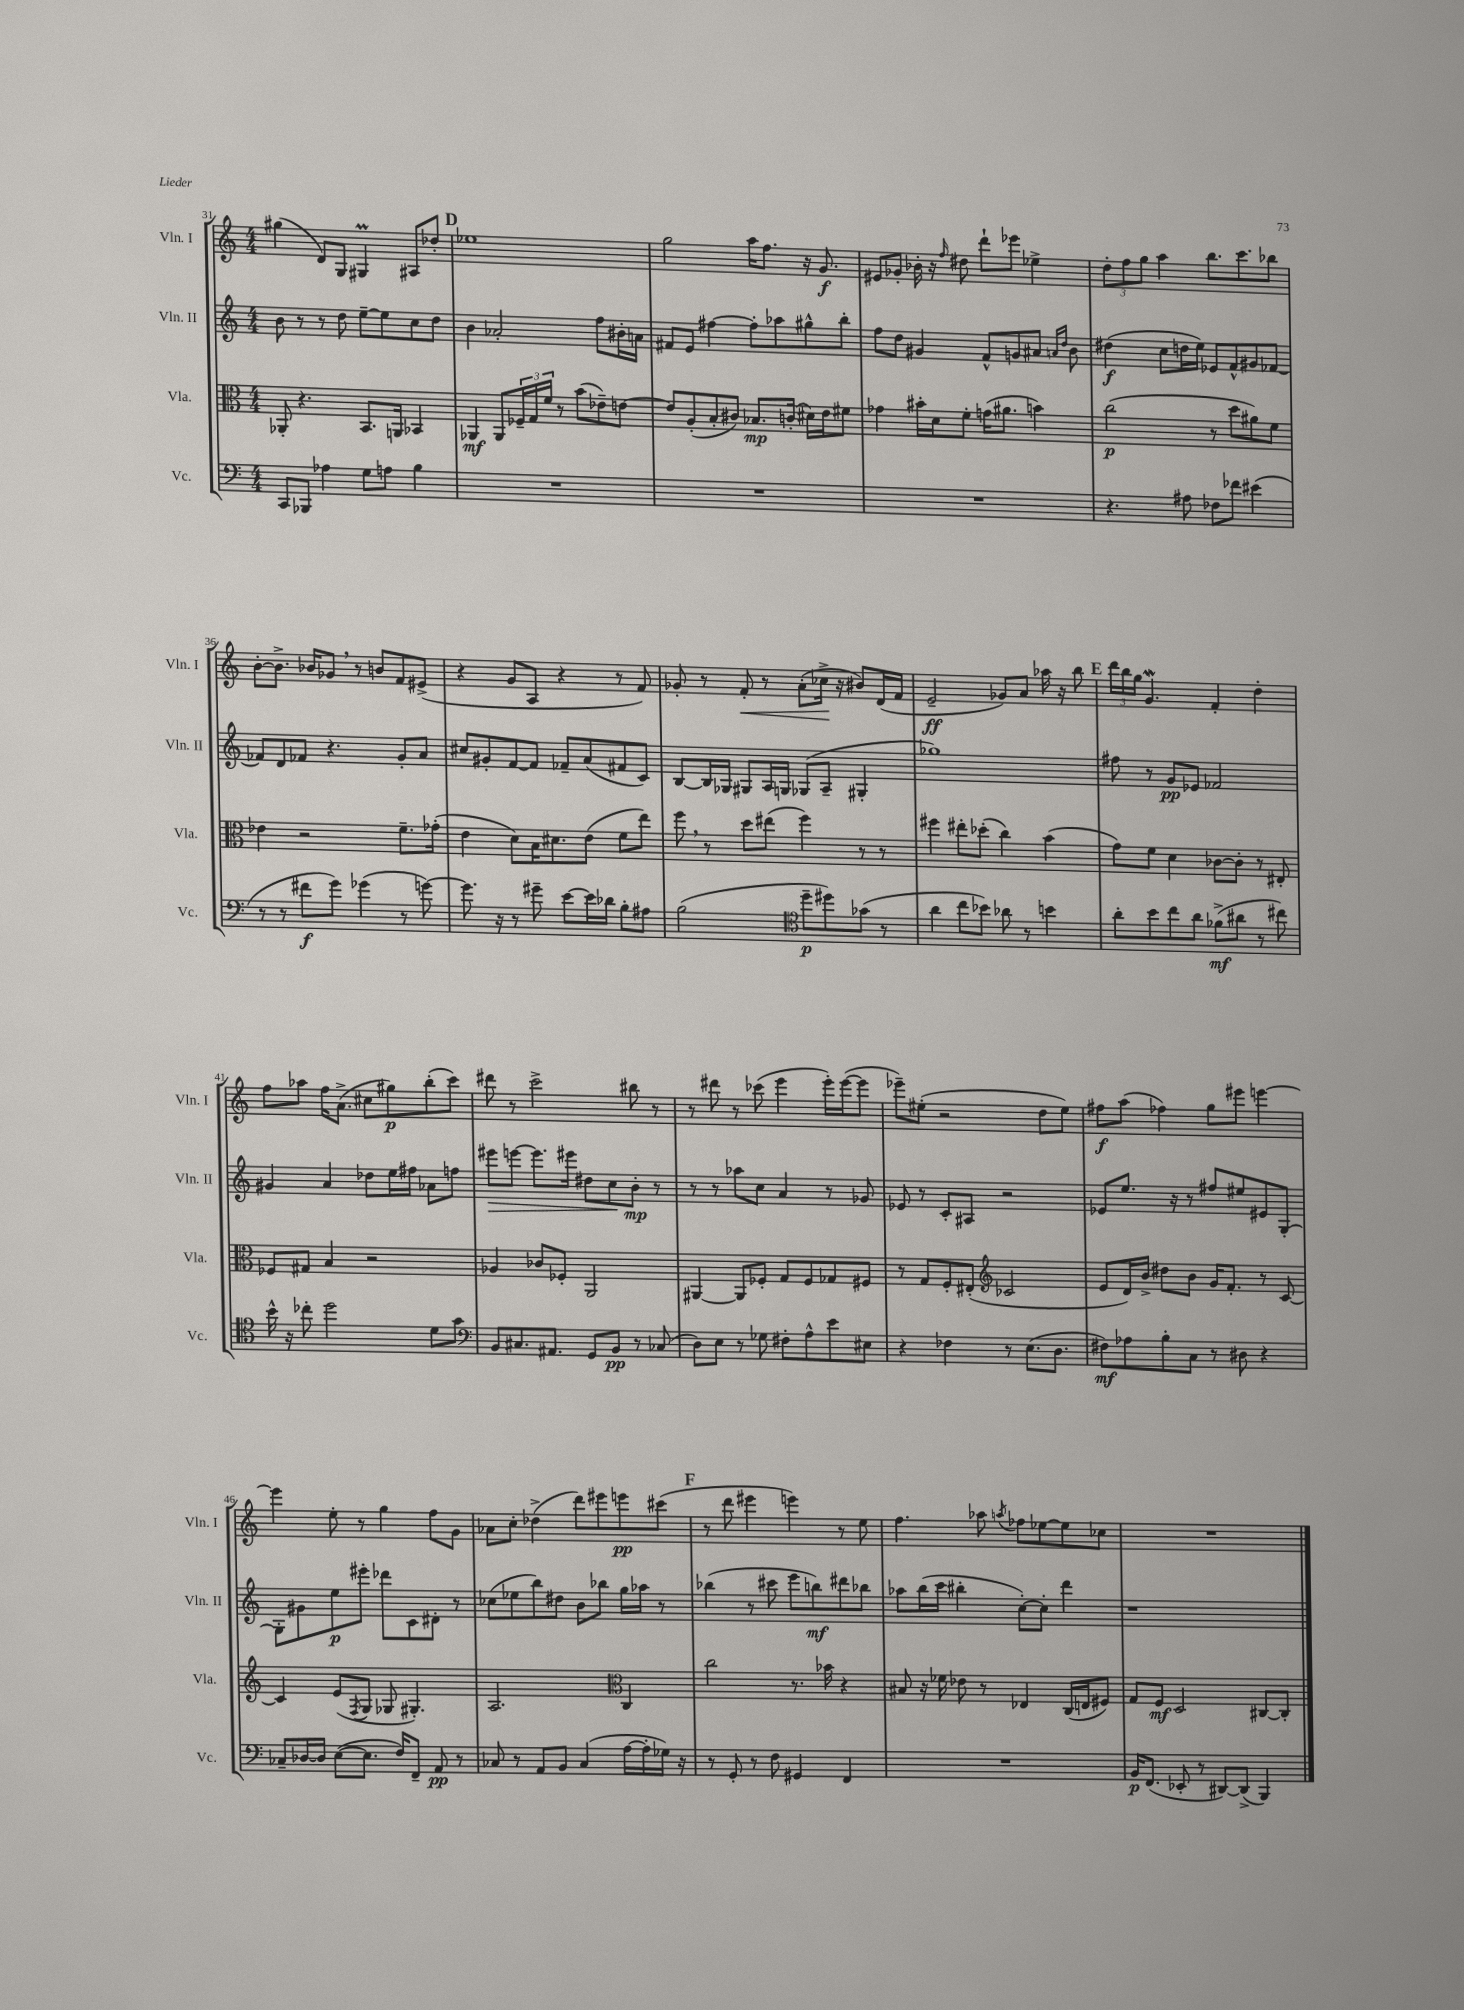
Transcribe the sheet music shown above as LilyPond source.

<<
\new StaffGroup <<
\new Staff = "s0" \with { instrumentName = "Vln. I" shortInstrumentName = "Vln. I" } {
    \clef treble \key c \major \numericTimeSignature \time 4/4
    gis''4( d'8) g8 gis4\prall ais8 des''8-. |
    \mark \markup { \bold "D" } ees''1 |
    g''2 a''16 f''8. r16 g'8.\f |
    eis'8 ges'8-. bes'16-. r16 \grace { f''16 } dis''8 d'''8-! ees'''8 ees''4-> |
    \tuplet 3/2 { d''8-. f''8 g''8 } a''4 b''8. c'''8. bes''8 |
    b'8~-. b'8.-> bes'16 ges'8 \breathe r8 b'8 f'8 eis'8->( |
    r4 g'8 a8 r4 r8 f'8) |
    ges'8-. r8 f'8-.\< r8 a'8-.( ces''16->\! r16 bis'8) d'16( f'16 |
    e'2--\ff ges'8) a'8 aes''16 r16 b''8 |
    \mark \markup { \bold "E" } \tuplet 3/2 { d'''16 b''16 g''16 } g'4.\mordent f'4-. d''4-. |
    f''8 aes''8 f''16 a'8.->( cis''8 gis''8\p) b''8-.( c'''8) |
    dis'''8 r8 c'''2-> bis''8 r8 |
    r8 dis'''8 r8 ces'''8( e'''4 e'''16-.) e'''16~( e'''8 |
    ees'''8--) eis''8-.( r2 d''8 eis''8) |
    fis''8\f a''8( fes''4) g''8 eis'''8 e'''4~ |
    e'''4 e''8-. r8 g''4 f''8 g'8 |
    aes'8 c''8-. des''4->( d'''8) eis'''8 e'''8\pp cis'''8( |
    \mark \markup { \bold "F" } r8 d'''8 eis'''4 e'''4) r8 e''8 |
    f''4. aes''8 \acciaccatura { a''8 } fes''8 ees''8~ ees''8 ces''8 |
    R1 \bar "|." |
}
\new Staff = "s1" \with { instrumentName = "Vln. II" shortInstrumentName = "Vln. II" } {
    \clef treble \key c \major \numericTimeSignature \time 4/4
    b'8 r8 r8 d''8 e''8~-- e''8 c''8 d''8 |
    \mark \markup { \bold "D" } b'4 aes'2-. f''8 bis'16-. a'16 |
    fis'8 e'8 fis''4~ fis''8-. aes''8 gis''8-^ b''8-. |
    f''8 d''8 gis'4 f'8-^ g'8 ais'8 \grace { a'16 d''16 } b'8 |
    dis''4\f( c''8 d''16 e''16) ees'8 f'8-^ gis'8 fes'8~ |
    fes'8 d'8 fes'8 r4. g'8-. a'8 |
    cis''8 gis'8-. f'8~ f'8 fes'8-- a'8( fis'8 c'8) |
    b8~ b16 ges16 gis8 a16 g16 ges8( a8-- gis4-. |
    ges''1) |
    \mark \markup { \bold "E" } fis''8 r8 g'8\pp ees'8 fes'2 |
    gis'4 a'4 des''8 e''16 fis''16 aes'8 f''8 |
    eis'''8\> e'''8~ e'''8. eis'''16 dis''8 c''8\! b'8-.\mp r8 |
    r8 r8 aes''8 c''8 a'4 r8 ges'8 |
    ees'8 r8 c'8-. ais8 r2 |
    ees'8 e''8. r16 r8 fis''8 eis''8 eis'8 g8~-. |
    g8-. gis'8 e''8\p eis'''8-. des'''8 c'8 dis'8-. r8 |
    ces''8( ees''8 b''8) dis''8 b'8 bes''8 g''16 aes''16 r8 |
    \mark \markup { \bold "F" } bes''4( r8 cis'''8 e'''8 b''8\mf) dis'''8 bes''8 |
    aes''8 b''16( c'''16 bis''4-. c''8~-.) c''8-. d'''4 |
    r1 \bar "|." |
}
\new Staff = "s2" \with { instrumentName = "Vla." shortInstrumentName = "Vla." } {
    \clef alto \key c \major \numericTimeSignature \time 4/4
    aes,8-. r4. b,8. a,16 bes,4 |
    \mark \markup { \bold "D" } aes,4\mf aes,8 \tuplet 3/2 { fes16-- g16 f'16 } r8 b'8( ees'8--) e'8~ |
    e'8 a8-.( b8-. cis'8) bes8.\mp c'16-.( dis'16) e'16 fis'8 |
    ges'4 bis'16-. d'16 f'8-. g'16( ais'8. b'4) |
    c''2\p( r8 d''8 ais'8) f'8 |
    ees'4 r2 f'8.-- ges'16-.( |
    e'4 d'8) b16 dis'8. e'8( f'8 e''8) |
    f''8 \breathe r8 d''8 eis''8( f''4) r8 r8 |
    fis''4 eis''8-. des''8-.( c''4) b'4( |
    \mark \markup { \bold "E" } g'8) f'8 d'4 ces'8~ ces'8-. r8 eis8-. |
    fes8 gis8 b4 r2 |
    aes4 ces'8 fes8-. a,2 |
    ais,4~ ais,8 fes8-. g8 fes8 ges8 fis8 |
    r8 g8 f8-. eis8-.( \clef treble ces'2 |
    e'8 d'16) b'16-> dis''8 b'8 g'16 f'8.-. r8 c'8~ |
    c'4 e'8( \acciaccatura { f8 } g8 ges8 gis4.-.) |
    a2. \clef alto c4 |
    \mark \markup { \bold "F" } c''2 r8. bes'16 r4 |
    bis8 r16 fes'16 ees'8 r8 ees4 c16( e16 fis8) |
    g8 f8\mf d2 cis8~ cis8-. \bar "|." |
}
\new Staff = "s3" \with { instrumentName = "Vc." shortInstrumentName = "Vc." } {
    \clef bass \key c \major \numericTimeSignature \time 4/4
    c,8 bes,,8 aes4 g8 a8 b4 |
    \mark \markup { \bold "D" } R1 |
    R1 |
    R1 |
    r4. ais8 fes8 fes'8 eis'4( |
    r8 r8 fis'8\f g'8) ges'4( r8 g'8~) |
    g'8. r16 r8 gis'8-- e'8~ e'16 des'16 b8-. ais8 |
    b2( \clef tenor d''8--\p dis''8) ges'8( r8 |
    a'4 c''8 bes'8) aes'8 r8 b'4 |
    \mark \markup { \bold "E" } a'8-. b'8 c''8 a'8 fes'8->\mf( ais'8 r8 cis''8) |
    b'16-^ r16 ces''8-. d''2 d'8 g'8 |
    \clef bass b,8 cis8. ais,8. g,8 b,8\pp r8 ces8( |
    d8) e8 r8 ges8 fis8-. a8-^ e'8 eis8 |
    r4 fes4 r8 e8.( d8. |
    fis8\mf) aes8 b8-. c8 r8 dis8 r4 |
    ces8-- des16~ des16 e8~( e8. f16) f,8-- a,8\pp r8 |
    ces8 r8 a,8 b,8 ces4( a16~ a16-. ges16) r16 |
    \mark \markup { \bold "F" } r8 g,8-. r8 f8 gis,4 f,4 |
    R1 |
    b,16\p f,8.( ees,8-. r8 dis,8~) dis,8->( b,,4) \bar "|." |
}
>>
>>
\layout { \context { \Score currentBarNumber = #31 } }
